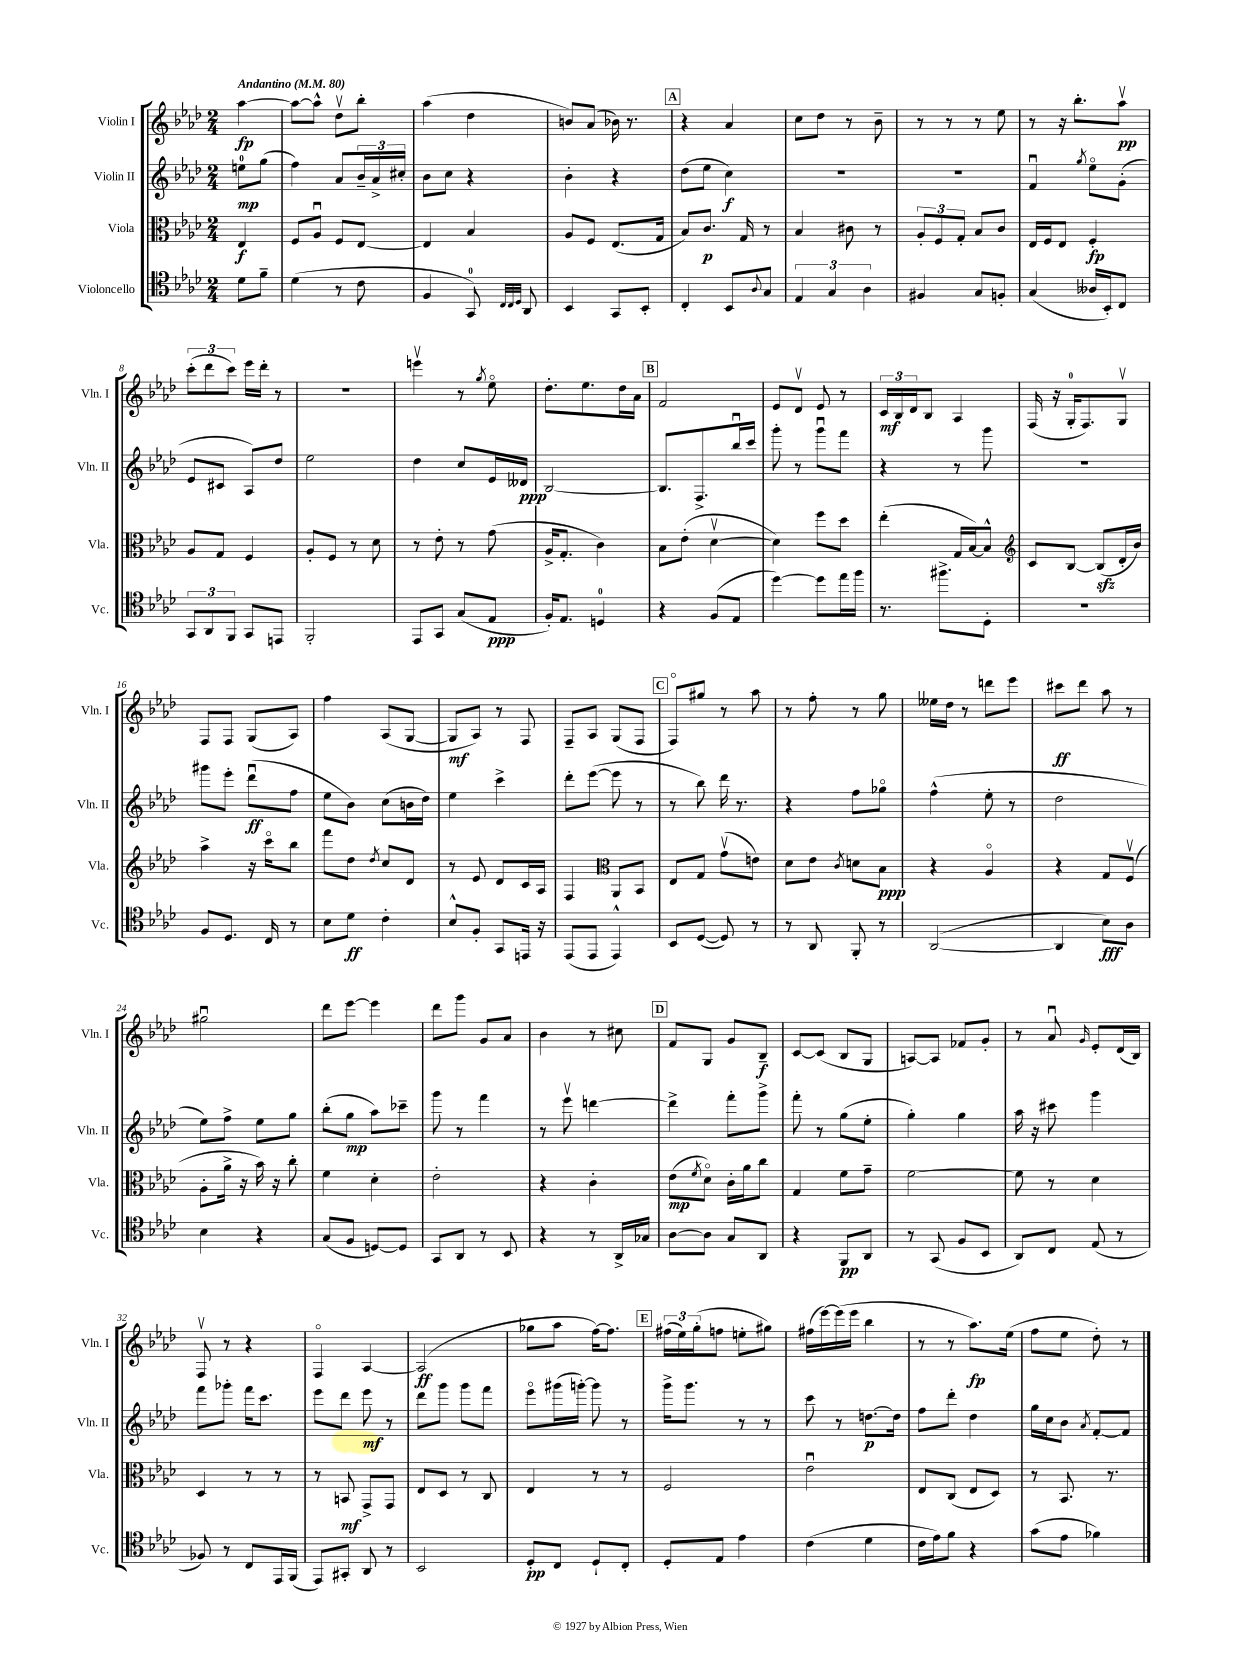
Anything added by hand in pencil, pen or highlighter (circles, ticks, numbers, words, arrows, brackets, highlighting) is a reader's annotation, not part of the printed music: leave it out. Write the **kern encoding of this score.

**kern	**kern	**kern	**kern
*staff4	*staff3	*staff2	*staff1
*clefC4	*clefC3	*clefG2	*clefG2
*k[b-e-a-d-]	*k[b-e-a-d-]	*k[b-e-a-d-]	*k[b-e-a-d-]
*M2/4	*M2/4	*M2/4	*M2/4
*MM80	*MM80	*MM80	*MM80
8d-\L	4E-/	8ee\L	[4aa-\
8f~\J	.	(8gg\J	.
=	=	=	=
(4d-\	8F/L	4ff\)	8aa-\_L
.	8A-u/J	.	8aa-^^\]J
8r	8F/L	8a-/L	8dd-v\L
8c\	[8E-/J	24b-~/L	8bb-'\J
.	.	24a-^/	.
.	.	24cc#'/JJ	.
=	=	=	=
4F/	4E-/]	8b-\L	(4aa-\
.	.	8cc\J	.
8GG/)	4B-/	4r	4dd-\
32qqC/LLL	.	.	.
32qqC/	.	.	.
32qqD-/JJJ	.	.	.
8AA-/	.	.	.
=	=	=	=
4BB-/	8A-/L	4b-'\	8b/L)
.	8F/J	.	(8a-/J
8GG/L	(8.E-/L	4r	16b-\)
.	.	.	8.r
8BB-'/J	.	.	.
.	16G/Jk	.	.
=	=	=	=
4C'/	8B-/L)	(8dd-\L	4r
.	8.c/J	8ee-\J	.
8BB-/L	.	4cc\)	4a-/
.	16G/	.	.
8qqA-/	.	.	.
8G/J	8r	.	.
=	=	=	=
6E-/	4B-/	2r	8cc\L
.	.	.	8dd-\J
6G/	.	.	.
.	8c#\	.	8r
6A-\	.	.	.
.	8r	.	8b-~\
=	=	=	=
4F#/	12A-'/L	2r	8r
.	12F/	.	.
.	.	.	8r
.	12G'/J	.	.
8G/L	8B-/L	.	8r
8F'/J	8c/J	.	8ee-\
=	=	=	=
(4G/	16E-/LL	4fu/	8r
.	16F/J	.	.
.	8E-/J	.	16r
.	.	.	8.bb-'\L
.	.	8qgg/	.
16A--/LL	4F'/	8ee-o\L	.
16BB-'/J)	.	.	.
8C/J	.	(8g'\J	8aa-v\J
=	=	=	=
12GG/L	8A-/L	8e-/L	(12ccc'\L
12AA-/	.	.	12ddd-\
.	8G/J	8c#/J	.
12FF/J	.	.	12ccc\J)
8GG/L	4F/	8A-/L)	16eee-\LL
.	.	.	16ddd-'\JJ
8EE/J	.	8dd-/J	8r
=	=	=	=
2FF'/	8A-'/L	2ee-\	2r
.	8F/J	.	.
.	8r	.	.
.	8d-\	.	.
=	=	=	=
8EE-/L	8r	4dd-\	4eeev\
8GG/J	8e-'\	.	.
(8G/L	8r	8cc/L	8r
.	.	.	8qgg/
8E-/J	(8g\	16e-/L	8ee-o\
.	.	16d--/JJ	.
=	=	=	=
16F'/LK)	16A-^/LK	[2B-/	8.dd-'\L
8.E-/J	8.G'/J	.	.
.	.	.	8.ee-\
4D/	4c\)	.	.
.	.	.	16dd-\L
.	.	.	16a-\JJ
=	=	=	=
4r	8B-\L	8.B-/]L	2f/
.	(8e-'\J	.	.
.	.	8.F^/	.
(8F/L	[4d-v\	.	.
8E-/J	.	16bb-u/L	.
.	.	16ccc/JJ	.
=	=	=	=
[4dd-\)	4d-\])	8ggg'\	8e-/L
.	.	8r	8d-v/J
8dd-\]L	8ff\L	8gggu\L	8e-/
16ee-\L	8dd-\J	8fff\J	8r
16ff\JJ	.	.	.
=	=	=	=
8.r	(4ee-'\	4r	24c/LL
.	.	.	24B-/
.	.	.	24d-/J
.	.	.	8B-/J
8.ff#^\L	.	.	.
.	16G/LL	8r	4A-/
.	[16B-/J)	.	.
8D-'\J	8B-^^/]J	8ggg\	.
=	=	=	=
*	*clefG2	*	*
2r	8c/L	2r	(16F/
.	.	.	16r
.	[8B-/J	.	16G'/LK
.	.	.	8.F/)
.	(8B-/]L	.	.
.	16d-'/L	.	8Gv/J
.	16b-/JJ)	.	.
=	=	=	=
8F/L	4aa-^\	8ggg#\L	8F/L
8.D-/J	.	8eee-'\J	8F/J
.	16r	(8ddd-u\L	(8G/L
16C/	16ccco\LK	.	.
8r	8bb-\J	8ff\J	8A-/J)
=	=	=	=
8B-\L	8fff\L	8ee-\L	4ff\
8d-\J	8dd-\J	8b-\J)	.
.	8qdd-/	.	.
4c'\	8cc/L	(8cc\L	(8A-/L
.	8d-/J	16b\L	[8G/J
.	.	16dd-\JJ)	.
=	=	=	=
8B-^^/L	8r	4ee-\	8G/]L
8F'/J	8e-/	.	8A-/J)
8GG/L	8d-/L	4ccc^\	8r
16EE/Jk	16c/L	.	8F/
16r	16A-/JJ	.	.
=	=	=	=
(8EE-/L	4F/	8ddd-'\L	8F~/L
8EE-/J	.	([8eee-\J	8A-/J
*	*clefC3	*	*
4EE-^^/)	8AA-/L	8eee-\]	(8G/L
.	8BB-/J	8r	8F/J
=	=	=	=
8BB-/L	8E-/L	8r	8Fo/L)
([8D-/J	8G/J	8bb-\)	8gg#/J
8D-/])	(8gv\L	16ddd-\	8r
.	.	8.r	.
8r	8e\J)	.	8aa-\
=	=	=	=
8r	8d-\L	4r	8r
8AA-/	8e-\J	.	8ff'\
.	8qc/	.	.
8FF'/	8d\L	8ff\L	8r
8r	8B-\J	8gg-o\J	8gg\
=	=	=	=
([2AA-/	4r	(4ff^^\	16ee--\LL
.	.	.	16dd-\JJ
.	.	.	8r
.	4A-o/	8ee-'\	8ddd\L
.	.	8r	8eee-\J
=	=	=	=
4AA-/]	4r	2dd-\	8ccc#\L
.	.	.	8ddd-\J
8B-\L)	8G/L	.	8aa-\
8A-\J	(8Fv/J	.	8r
=	=	=	=
4B-\	8A-'\L	8ee-\L)	2gg#u\
.	16a-^\Jk	8ff^\J	.
.	16r	.	.
4r	16b-\)	8ee-\L	.
.	16r	.	.
.	8cc'\	8gg\J	.
=	=	=	=
(8G/L	4f\	(8bb-'\L	8ddd-\L
8F/J	.	8gg\J	[8eee-\J
[8D/L)	4d-'\	8aa-\L)	4eee-\]
8D/]J	.	8ccc-~\J	.
=	=	=	=
8GG/L	2e-'\	8ggg\	8ddd-\L
8AA-/J	.	8r	8ggg\J
8r	.	4fff\	8g/L
8BB-/	.	.	8a-/J
=	=	=	=
4r	4r	8r	4b-\
.	.	8eee-v\	.
8r	4c'\	[4ddd\	8r
16AA-^/LL	.	.	8cc#\
16G-/JJ	.	.	.
=	=	=	=
[8A-\L	(8e-\L	4ddd^\]	8f/L
.	8qf/	.	.
8A-\]J	8d-o\J)	.	8G/J
8G/L	16c'\LL	8fff'\L	8g/L
.	16a-\J	.	.
8AA-/J	8cc\J	8ggg^\J	8B-~/J
=	=	=	=
4r	4G/	8fff'\	[8c/L
.	.	8r	(8c/]J
8FF/L	8f\L	(8gg\L	8B-/L
8AA-/J	8g~\J	8ee-'\J	8G/J
=	=	=	=
8r	[2f\	4gg'\)	[8A/L)
(8GG/	.	.	8A/]J
8F/L	.	4gg\	8f-/L
8BB-/J	.	.	8g'/J
=	=	=	=
8AA-/L)	8f\]	16aa-\	8r
.	.	16r	.
8C/J	8r	8ccc#\	8a-u/
.	.	.	16qqg/
(8E-/	4d-\	4ggg\	8e-'/L
8r	.	.	(16d-/L
.	.	.	16B-/JJ)
=	=	=	=
8F-/)	4D-/	8fff\L	8Fv/
8r	.	8ggg-'\J	8r
8C/L	8r	16fff\LK	4r
.	.	8.ccc\J	.
16EE-/L	8r	.	.
(16FF/JJ	.	.	.
=	=	=	=
8EE-/L)	8r	8eee-\L	4Fo/
8GG#'/J	8BB/	8ddd-\J	.
8AA-/	8GG^/L	8eee-\	[4A-/
8r	8GG/J	8r	.
=	=	=	=
2BB-/	8E-/L	8ddd-\L	(2A-/]
.	8D-/J	8ggg\J	.
.	8r	8ggg\L	.
.	8C/	8fff\J	.
=	=	=	=
8D-'/L	4E-/	8eee-o\L	8gg-\L
8C/J	.	(16ggg#\L	8aa-\J
.	.	[16ggg'\JJ)	.
8D-`/L	8r	8ggg\]	[16ff\LK)
.	.	.	8.ff\]J
8C'/J	8r	8r	.
=	=	=	=
8D-'/L	2F/	16ggg^\LK	(24ff#\LL
.	.	.	24ee-\)
.	.	8.ggg\J	.
.	.	.	(24gg'\J
8E-/J	.	.	8ff\J
4e-\	.	8r	8ee'\L
.	.	8r	8gg#\J)
=	=	=	=
(4c\	2e-u\	8ccc\	(16ff#\LL
.	.	.	[16eee-\)
.	.	8r	(16eee-\]
.	.	.	16eee-\JJ
4d-\	.	[8.dd\L	4bb-\
.	.	16dd\]Jk	.
=	=	=	=
16c\LL	8E-/L	8ff\L	8r
16e-\J)	.	.	.
8f\J	(8C/J	8ddd-'\J	8r
4r	8E-/L	4dd-\	8.aa-\L)
.	8D-/J)	.	.
.	.	.	(16ee-\Jk
=	=	=	=
(8g\L	8r	16gg\LL	8ff\L
.	.	16cc\J	.
8e-\J	8.BB-/	8b-\J	8ee-\J
.	.	8qa-/	.
4f-\)	.	[8f'/L	8dd-'\)
.	8.r	.	.
.	.	8f/]J	8r
==	==	==	==
*-	*-	*-	*-
